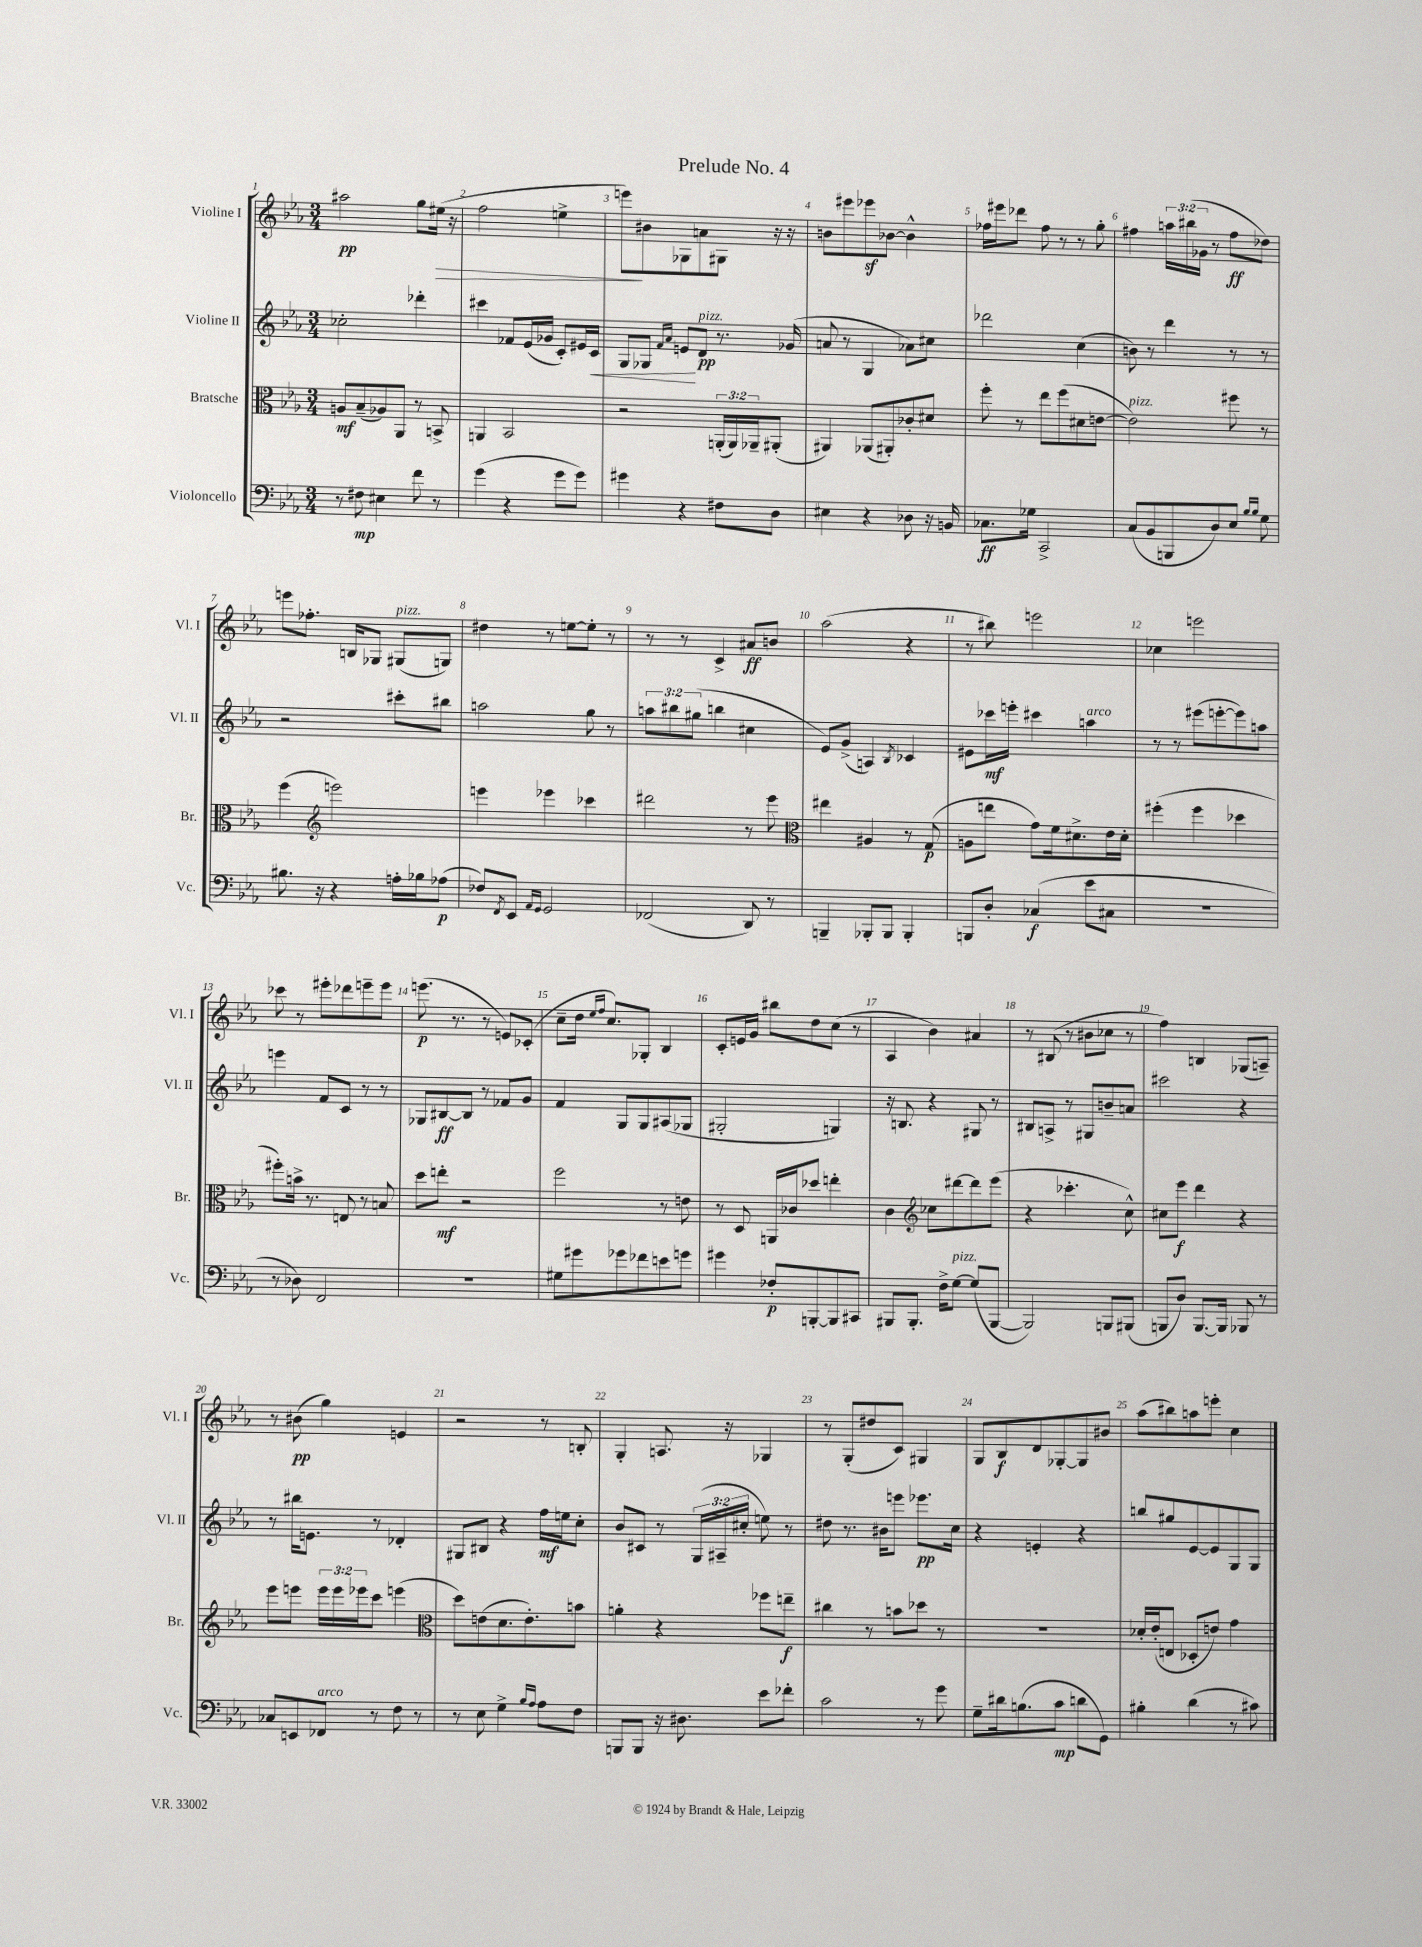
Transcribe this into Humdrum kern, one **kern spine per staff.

**kern	**dynam	**kern	**dynam	**kern	**dynam	**kern	**dynam
*part4	*part4	*part3	*part3	*part2	*part2	*part1	*part1
*staff4	*staff4	*staff3	*staff3	*staff2	*staff2	*staff1	*staff1
*I"Violoncello	*	*I"Bratsche	*	*I"Violine II	*	*I"Violine I	*
*I'Vc.	*	*I'Br.	*	*I'Vl. II	*	*I'Vl. I	*
*clefF4	*	*clefC3	*	*clefG2	*	*clefG2	*
*k[b-e-a-]	*	*k[b-e-a-]	*	*k[b-e-a-]	*	*k[b-e-a-]	*
*M3/4	*	*M3/4	*	*M3/4	*	*M3/4	*
=1	=1	=1	=1	=1	=1	=1	=1
8r	.	8An/L	mf	2cc-X'\	.	2aa#X\	pp
8F#X\	mp	(8B-~/	.	.	.	.	.
4E#X\	.	8A-X/)	.	.	.	.	.
.	.	8AA-/J	.	.	.	.	.
8f\	.	8r	.	4ddd-X'\	.	8gg\L	.
!	!	!	!	!	!	!	!LO:HP:b
8r	.	8BBn^/	.	.	.	(16ee#X\Jk	>
.	.	.	.	.	.	16r	.
=2	=2	=2	=2	=2	=2	=2	=2
(4g\	.	4AAn/	.	4ccc#X\	.	2ff\	.
4r	.	2BB-/	.	8f-X/L	.	.	.
.	.	.	.	(16e-/L	.	.	.
.	.	.	.	16g-X/JJ	.	.	.
8g\L	.	.	.	8c'/L)	.	4een^\	.
8g\J)	.	.	.	16e#X/L	.	.	.
!	!	!	!	!	!LO:HP:b	!	!
.	.	.	.	16c/JJ	<	.	.
=3	=3	=3	=3	=3	=3	=3	=3
4g#X\	.	2r	.	8G/L	.	8eeen\L)	.
.	.	.	.	8G-X/J	.	8b#X\	]
.	.	.	.	16qqf/LL	.	.	.
.	.	.	.	16qqa-/JJ	.	.	.
4r	.	.	.	8en/L	.	8G-X\	.
!	!	!	!	!LO:TX:a:i:t=pizz.	!	!	!
.	.	.	.	8d/J	[ pp	8an\	.
8F#X\L	.	(24AAn'/LL	.	8.r	.	8G#X\J	.
.	.	24AA/)	.	.	.	.	.
.	.	24AA-X~/J	.	.	.	.	.
8D\J	.	(8AA#X'/J	.	.	.	16r	.
.	.	.	.	(16g-X/	.	16r	.
=4	=4	=4	=4	=4	=4	=4	=4
4E#X\	.	4AA#X/)	.	8an/	.	8bn\L	.
.	.	.	.	8r	.	8eee#X\	.
4r	.	(8AA-X/L	.	4G/	.	8eee-Xz\	.
.	.	8AA#X'/)	.	.	.	[8b-X\J	.
8D-X\	.	8c-X'/	.	8a-X\L)	.	4b-^^\]	.
16r	.	8d#X/J	.	8cc#X\J	.	.	.
16BBn/	.	.	.	.	.	.	.
=5	=5	=5	=5	=5	=5	=5	=5
8.C-X\L	ff	8ff'\	.	2ddd-X\	.	16ff-X\LL	.
.	.	.	.	.	.	16eee#X\J	.
.	.	8r	.	.	.	8ddd-X\J	.
16G-X\Jk	.	.	.	.	.	.	.
2CC^/	.	8ee-\L	.	.	.	8ff-\	.
.	.	(8ff\	.	.	.	8r	.
.	.	8d#X\	.	(4cc\	.	8r	.
.	.	[8en\J	.	.	.	8gg'\	.
=6	=6	=6	=6	=6	=6	=6	=6
!	!	!LO:TX:a:i:t=pizz.	!	!	!	!	!
(8C/L	.	2e\])	.	8bn\)	.	4ff#X\	.
8BB-/	.	.	.	8r	.	.	.
8BBBn/	.	.	.	4ddd\	.	24aan\LL	.
.	.	.	.	.	.	(24bb#X\	.
.	.	.	.	.	.	24g-X\JJ	.
8D/)	.	.	.	.	.	8r	.
8E-/J	.	8ff#X\	.	8r	.	8ff#\L	ff
16qqB-/LL	.	.	.	.	.	.	.
16qqB-/JJ	.	.	.	.	.	.	.
8G\	.	8r	.	8r	.	8dd-X\J)	.
!!LO:LB:g=z
=7	=7	=7	=7	=7	=7	=7	=7
8.B#X\	.	(4ff\	.	2r	.	8eeen\L	.
.	.	.	.	.	.	8.ff-X'\J	.
16r	.	.	.	.	.	.	.
*	*	*clefG2	*	*	*	*	*
4r	.	2eeen\)	.	.	.	.	.
.	.	.	.	.	.	16Bn/KL	.
.	.	.	.	.	.	8G-X/J	.
!	!	!	!	!	!	!LO:TX:a:i:t=pizz.	!
16An'\LL	.	.	.	8ccc#X'\L	.	(8G#X/L	.
16B-X\J	.	.	.	.	.	.	.
(8A-X\J	p	.	.	8bb#X\J	.	8Gn/J)	.
=8	=8	=8	=8	=8	=8	=8	=8
8F-X/L)	.	4eeen\	.	2aan\	.	4dd#X\	.
8qFF/	.	.	.	.	.	.	.
8EE-/J	.	.	.	.	.	.	.
16qqAA-/LL	.	.	.	.	.	.	.
16qqGG/JJ	.	.	.	.	.	.	.
2GG/	.	4eee-X\	.	.	.	8r	.
.	.	.	.	.	.	[8een\L	.
.	.	4ccc-X\	.	8gg\	.	8ee'\J]	.
.	.	.	.	8r	.	8r	.
=9	=9	=9	=9	=9	=9	=9	=9
(2FF-X/	.	2ddd#X\	.	12aan\L	.	8r	.
.	.	.	.	12bb#X\	.	.	.
.	.	.	.	.	.	8r	.
.	.	.	.	(12gg#X\J	.	.	.
.	.	.	.	4bbn\	.	4c^/	.
8DD/)	.	8r	.	4cc#X\	.	8a#X/L	ff
8r	.	8eee-\	.	.	.	8bn/J	.
=10	=10	=10	=10	=10	=10	=10	=10
*	*	*clefC3	*	*	*	*	*
4BBBn~/	.	4ee#X\	.	8e-/L)	.	(2aa-\	.
.	.	.	.	(8g^/J	.	.	.
8BBB-X'/L	.	4A#X/	.	4An/)	.	.	.
8BBB-/J	.	.	.	.	.	.	.
.	.	.	.	8qB-/	.	.	.
4BBB-'/	.	8r	.	4c-X/	.	4r	.
.	.	(8G/	p	.	.	.	.
=11	=11	=11	=11	=11	=11	=11	=11
8BBBn/L	.	8An\L	.	8e#X\L	.	8r	.
8D'/J	.	8een\J	.	16ccc-X\L	mf	8bb#X\)	.
.	.	.	.	16eeen'\JJ	.	.	.
(4C-X/	f	8g\L)	.	4ccc#X\	.	2eeen\	.
.	.	16f\k	.	.	.	.	.
.	.	8.d#X^\	.	.	.	.	.
!	!	!	!	!LO:TX:a:i:t=arco	!	!	!
8e-\L	.	.	.	4aan\	.	.	.
8C#X\J	.	16e-\L	.	.	.	.	.
.	.	16d#'\JJ	.	.	.	.	.
=12	=12	=12	=12	=12	=12	=12	=12
2.r	.	(4ff#X'\	.	8r	.	4cc-X\	.
.	.	.	.	8r	.	.	.
.	.	4ff#\	.	(8eee#X\L	.	2eeen\	.
.	.	.	.	[8eeen'\	.	.	.
.	.	4dd-X\	.	8eee\])	.	.	.
.	.	.	.	8aan\J	.	.	.
!!LO:LB:g=z
=13	=13	=13	=13	=13	=13	=13	=13
8r	.	8ff#X'\L)	.	4eeen\	.	8ccc-X\	.
8D-X\)	.	16bn^\Jk	.	.	.	8r	.
.	.	8.r	.	.	.	.	.
2FF/	.	.	.	8f/L	.	8eee#X'\L	.
.	.	8En/	.	8c/J	.	8ddd-X\	.
.	.	8r	.	8r	.	8eeen~\	.
.	.	8Bn/	.	8r	.	8eee\J	.
=14	=14	=14	=14	=14	=14	=14	=14
2.r	.	8dd\L	.	8G-X/L	.	(8.eeen\	p
.	.	8een'\J	mf	[8B#X/	ff	.	.
.	.	.	.	.	.	8.r	.
.	.	2r	.	8B#/J]	.	.	.
.	.	.	.	8r	.	8r	.
.	.	.	.	8f-X/L	.	8en/L)	.
.	.	.	.	8g/J	.	(8c-X'/J	.
=15	=15	=15	=15	=15	=15	=15	=15
8G#X\L	.	2ff\	.	4f/	.	8cc~\L	.
8g#X\	.	.	.	.	.	16dd\Jk	.
.	.	.	.	.	.	16qqee-/LL	.
.	.	.	.	.	.	16qqff/JJ	.
.	.	.	.	.	.	8.cc/L)	.
8g-X\	.	.	.	8G/L	.	.	.
8f-X\	.	.	.	8G/	.	8G-X'/J	.
8en\	.	8r	.	(8A#X/	.	4B-/	.
8gn\J	.	8en\	.	8G-X/J	.	.	.
=16	=16	=16	=16	=16	=16	=16	=16
4g#X\	.	8r	.	2G#X'/	.	8c'/L	.
.	.	8D/	.	.	.	16en/L	.
.	.	.	.	.	.	16g/JJ	.
8F-X'/L	p	16AAn/LL	.	.	.	8bb#X\L	.
.	.	16c-X/J	.	.	.	.	.
[8BBBn'/	.	8dd-X/J	.	.	.	8dd\	.
8BBB/]	.	4een'\	.	4Gn/)	.	(8cc\J	.
8CC#X/J	.	.	.	.	.	8r	.
=17	=17	=17	=17	=17	=17	=17	=17
8BBB#X/L	.	4c\	.	16r	.	4A-/	.
.	.	.	.	8.Bn/	.	.	.
8.BBB#'/J	.	.	.	.	.	.	.
*	*	*clefG2	*	*	*	*	*
.	.	8cc-X\L	.	4r	.	4b-\)	.
16F^\KL	.	.	.	.	.	.	.
!LO:TX:a:i:t=pizz.	!	!	!	!	!	!	!
[8G\J	.	[8ddd#X\	.	.	.	.	.
(8G/L]	.	8ddd#\]	.	8G#X/	.	4a#X/	.
[8BBB#/J	.	(8eee-\J	.	8r	.	.	.
=18	=18	=18	=18	=18	=18	=18	=18
2BBB#/])	.	4r	.	8B#X/L	.	8r	.
.	.	.	.	8An^/J	.	(8B#X/	.
.	.	4.ccc-X'\	.	8r	.	8r	.
.	.	.	.	8G#X/L	.	8b#X\L	.
8BBBn/L	.	.	.	8bn~/	.	8cc-X\J	.
(8BBB#X/J	.	8cc^^\)	.	8an/J	.	8r	.
=19	=19	=19	=19	=19	=19	=19	=19
8BBBn/L	.	8cc#X\L	.	2ccc#X\	.	4ff\)	.
8D/J)	.	8eee-\J	f	.	.	.	.
[8.BBB/L	.	4ddd\	.	.	.	4Bn/	.
16BBB/Jk]	.	.	.	.	.	.	.
8BBB-X/	.	4r	.	4r	.	(8G-X/L	.
8r	.	.	.	.	.	8An~/J)	.
!!LO:LB:g=z
=20	=20	=20	=20	=20	=20	=20	=20
8C-X/L	.	8eee-\L	.	8r	.	8r	.
8EEn/	.	8eeen\J	.	16bb#X\KL	.	(8b#X\	pp
.	.	.	.	8.en\J	.	.	.
!LO:TX:a:i:t=arco	!	!	!	!	!	!	!
8FF-X/J	.	24eee\LL	.	.	.	4gg\)	.
.	.	24eee\	.	.	.	.	.
.	.	24eee-X\J	.	.	.	.	.
8r	.	8ccc\J	.	8r	.	.	.
8F\	.	(4eeen\	.	4d-X'/	.	4en/	.
8r	.	.	.	.	.	.	.
=21	=21	=21	=21	=21	=21	=21	=21
*	*	*clefC3	*	*	*	*	*
8r	.	8dd\L)	.	8G#X/L	.	2r	.
8E-\	.	(8en\	.	8B#X/J	.	.	.
4G^\	.	8.d\	.	4r	.	.	.
.	.	8.e'\)	.	.	.	.	.
16qqB-/LL	.	.	.	.	.	.	.
16qqA-/JJ	.	.	.	.	.	.	.
8A-\L	.	.	.	16ff\LL	mf	8r	.
.	.	.	.	16een\J	.	.	.
8F\J	.	8bn\J	.	8cc'\J	.	8Bn'/	.
=22	=22	=22	=22	=22	=22	=22	=22
8BBBn/L	.	4an'\	.	8b-/L	.	4G'/	.
8BBB/J	.	.	.	8c#X/J	.	.	.
16r	.	4r	.	8r	.	8.An/	.
8.D#X\	.	.	.	.	.	.	.
.	.	.	.	(24G/LL	.	.	.
.	.	.	.	24A#X~/	.	.	.
.	.	.	.	.	.	16r	.
.	.	.	.	24cc#X'/JJ	.	.	.
8e-\L	.	8ff-X\L	.	8een\)	.	4G-X/	.
8f-X'\J	.	8een~\J	f	8r	.	.	.
=23	=23	=23	=23	=23	=23	=23	=23
2c\	.	4cc#X\	.	8dd#X\	.	8r	.
.	.	.	.	8.r	.	(8G'/L	.
.	.	8r	.	.	.	8dd#X/	.
.	.	.	.	16b#X\KL	.	.	.
.	.	8bn\L	.	8eeen\J	.	8c/J)	.
8r	.	8dd-X\J	.	8.eee-X\L	pp	4G#X/	.
8g\	.	8r	.	.	.	.	.
.	.	.	.	16cc\Jk	.	.	.
=24	=24	=24	=24	=24	=24	=24	=24
8G~\L	.	2.r	.	4r	.	8G/L	.
16d#X\k	.	.	.	.	.	8B-/	f
(8.Bn\	.	.	.	.	.	.	.
.	.	.	.	4en'/	.	8d/	.
8c\J	mp	.	.	.	.	[8G-X'/	.
8dn\L	.	.	.	4r	.	8G-/]	.
8GG\J)	.	.	.	.	.	8b#X/J	.
=25	=25	=25	=25	=25	=25	=25	=25
4B#X'\	.	16d-X'/LL	.	8bbn/L	.	(8aa-\L	.
.	.	(16e-'/J	.	.	.	.	.
.	.	8En/J	.	8gg#X/	.	8bb#X\)	.
(4d\	.	8D-X'/L	.	[8e-/	.	8aan\	.
.	.	8en/J)	.	8e-/]	.	8eeen'\J	.
8r	.	4g\	.	8G/	.	4cc\	.
8c#X\)	.	.	.	8G/J	.	.	.
==	==	==	==	==	==	==	==
*-	*-	*-	*-	*-	*-	*-	*-
